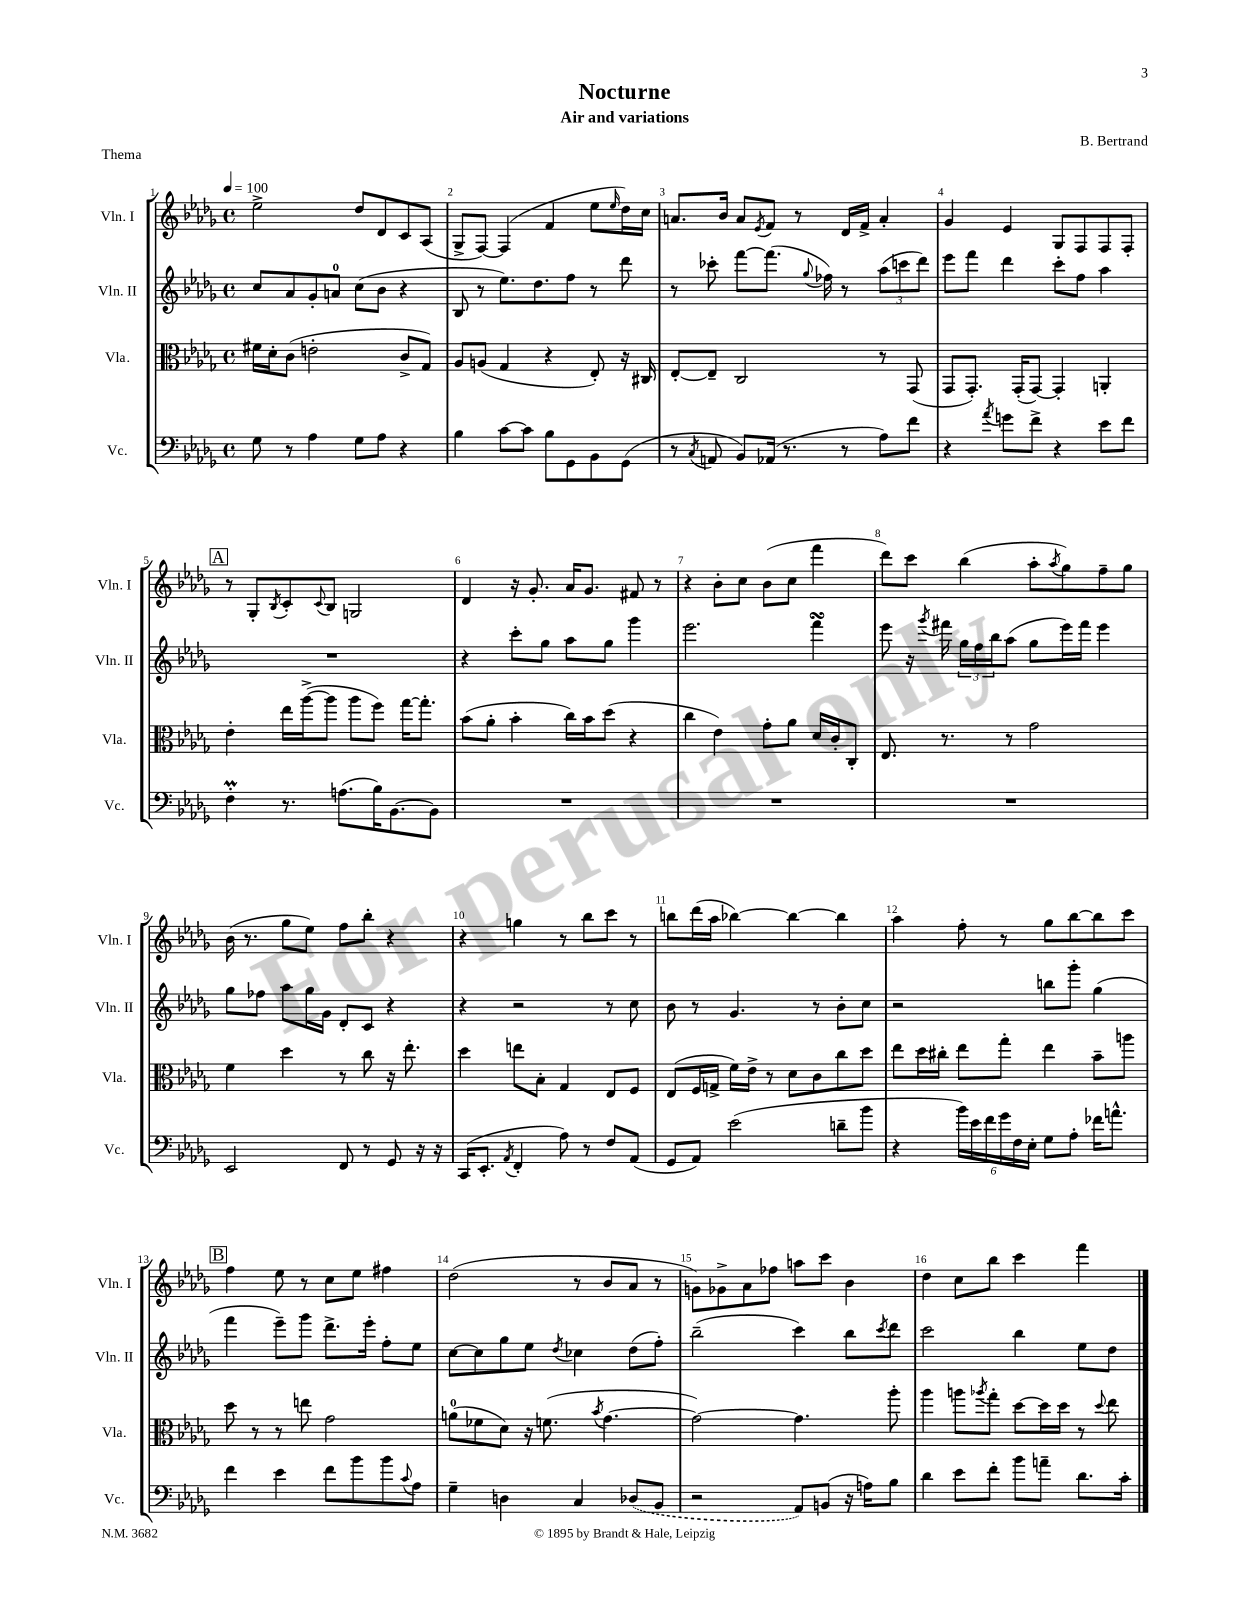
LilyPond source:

\header { title = "Nocturne" composer = "B. Bertrand" subtitle = "Air and variations" piece = "Thema" }
<<
\new StaffGroup <<
\new Staff = "s0" \with { instrumentName = "Vln. I" shortInstrumentName = "Vln. I" } {
    \clef treble \key des \major \defaultTimeSignature \time 4/4 \tempo 4 = 100
    ees''2-> des''8 des'8 c'8 aes8( |
    ges8-> f8~) f4( f'4 ees''8 \grace { ees''16 } des''16) c''16 |
    a'8. bes'16 a'8 \acciaccatura { ees'8 } f'8 r8 des'16 f'16-> a'4-. |
    ges'4 ees'4 ges8 f8 f8 f8-. |
    \mark \markup { \box "A" } r8 ges8-. \acciaccatura { bes8 } c'8-. \appoggiatura { c'8 } bes8 g2 |
    des'4 r16 ges'8.-. aes'16 ges'8. fis'8 r8 |
    r4 bes'8-. c''8 bes'8( c''8 f'''4 |
    des'''8) c'''8 bes''4( aes''8-. \acciaccatura { aes''8 } ges''8) f''8-- ges''8 |
    bes'16( r8. ges''8 ees''8) f''8 bes''8-. r4 |
    r4 g''4 r8 bes''8 c'''8 r8 |
    b''8 des'''16( aes''16 bes''4~) bes''4~ bes''4 |
    aes''4 f''8-. r8 ges''8 bes''8~ bes''8 c'''8 |
    \mark \markup { \box "B" } f''4 ees''8 r8 c''8 ees''8 fis''4 |
    des''2( r8 bes'8 aes'8 r8 |
    g'8) ges'8-> aes'8 fes''8 a''8 c'''8 bes'4 |
    des''4 c''8 bes''8 c'''4 f'''4 \bar "|." |
}
\new Staff = "s1" \with { instrumentName = "Vln. II" shortInstrumentName = "Vln. II" } {
    \clef treble \key des \major \defaultTimeSignature \time 4/4
    c''8 aes'8 ges'8-. a'8-0 c''8( bes'8 r4 |
    bes8 r8 ees''8.) des''8. f''8 r8 des'''8 |
    r8 ces'''8-. f'''8~ f'''8.( \appoggiatura { ges''8 } fes''16) r8 \tuplet 3/2 { aes''8( c'''8 des'''8) } |
    ees'''8 f'''8 des'''4 c'''8-. f''8 aes''4 |
    \mark \markup { \box "A" } R1 |
    r4 c'''8-. ges''8 aes''8 ges''8 ges'''4 |
    ees'''2. f'''4\turn |
    ees'''8 r16 \acciaccatura { ges'''8 } fis'''16 \tuplet 3/2 { ges''16 f''16 bes''16 } aes''8( ges''8 ees'''16) fis'''16 ees'''4 |
    ges''8 fes''8 aes''8 ges''16 ges'16 des'8-. c'8 r4 |
    r4 r2 r8 c''8 |
    bes'8 r8 ges'4. r8 bes'8-. c''8 |
    r2 b''8 ges'''8-. ges''4( |
    \mark \markup { \box "B" } f'''4 ees'''8--) ges'''8 des'''8.-> ees'''16-. f''8-. ees''8 |
    c''8~ c''8 ges''8 ees''8 \acciaccatura { des''8 } ces''4 des''8( f''8-.) |
    bes''2--( c'''4) bes''8 \acciaccatura { c'''8 } des'''8 |
    c'''2 bes''4 ees''8 des''8 \bar "|." |
}
\new Staff = "s2" \with { instrumentName = "Vla." shortInstrumentName = "Vla." } {
    \clef alto \key des \major \defaultTimeSignature \time 4/4
    fis'16 des'16-. c'8( e'2-. c'8-> ges8) |
    aes8 a8( ges4 r4 ees8-.) r16 cis16 |
    ees8~-. ees8-- c2 r8 ges,8( |
    ges,8 ges,8.-.) ges,16-.( ges,8~) ges,4-. a,4-. |
    \mark \markup { \box "A" } ees'4-. ees''16 aes''16~->( aes''8 aes''8 f''8) ges''16~ ges''8.-. |
    bes'8( aes'8-. bes'4-. c''16) bes'16 des''8( r4 |
    c''4 ees'4) ges'8-. aes'8 des'16 c'16-. c8-. |
    ees8. r8. r8 ges'2 |
    f'4 des''4 r8 c''8 r16 ees''8.-. |
    des''4 e''8 bes8-. ges4 ees8 f8 |
    ees8( f16 g16-> f'16) ees'16-> r8 des'8 c'8 c''8 des''8 |
    ees''8 des''16 cis''16-. ees''8 ges''8-. ees''4 bes'8-- a''8 |
    \mark \markup { \box "B" } des''8 r8 r8 e''8 ges'2 |
    a'8-0( fes'8 des'8) r16 f'8.( \acciaccatura { bes'8 } ges'4.~ |
    ges'2~) ges'4. aes''8-. |
    aes''4 a''8 \acciaccatura { aes''8 } ges''8-. des''8~ des''16 des''16 r8 \appoggiatura { des''8 } ees''8 \bar "|." |
}
\new Staff = "s3" \with { instrumentName = "Vc." shortInstrumentName = "Vc." } {
    \clef bass \key des \major \defaultTimeSignature \time 4/4
    ges8 r8 aes4 ges8 aes8 r4 |
    bes4 c'8~ c'8 bes8 ges,8 bes,8 ges,8( |
    r8 \acciaccatura { c8 } a,8 bes,8) aes,16( r8. r8 aes8) f'8 |
    r4 \acciaccatura { aes'8 } g'8 f'8-> r4 ees'8 f'8 |
    \mark \markup { \box "A" } f4-.\prall r8. a8.( bes16) bes,8.~ bes,8 |
    R1 |
    R1 |
    R1 |
    ees,2 f,8 r8 ges,8 r16 r16 |
    c,16( ees,8.-. \acciaccatura { aes,8 } f,4-. aes8) r8 f8 aes,8( |
    ges,8 aes,8) ees'2( d'8-- bes'8 |
    r4 \tuplet 6/4 { bes'16) ees'16 f'16 ges'16 f16 ees16-. } ges8 aes8-. fes'16 a'8.-^ |
    \mark \markup { \box "B" } f'4 ees'4 f'8 bes'8 bes'8 \appoggiatura { c'8 } aes8 |
    ges4-- d4 c4 \once \slurDashed des8( bes,8 |
    r2 aes,8) b,8( r16 a16) bes8 |
    des'4 ees'8 f'8-. bes'8 a'8-- des'8. c'16-. \bar "|." |
}
>>
>>
\layout { \context { \Score \override BarNumber.break-visibility = ##(#f #t #t) barNumberVisibility = #all-bar-numbers-visible } }
